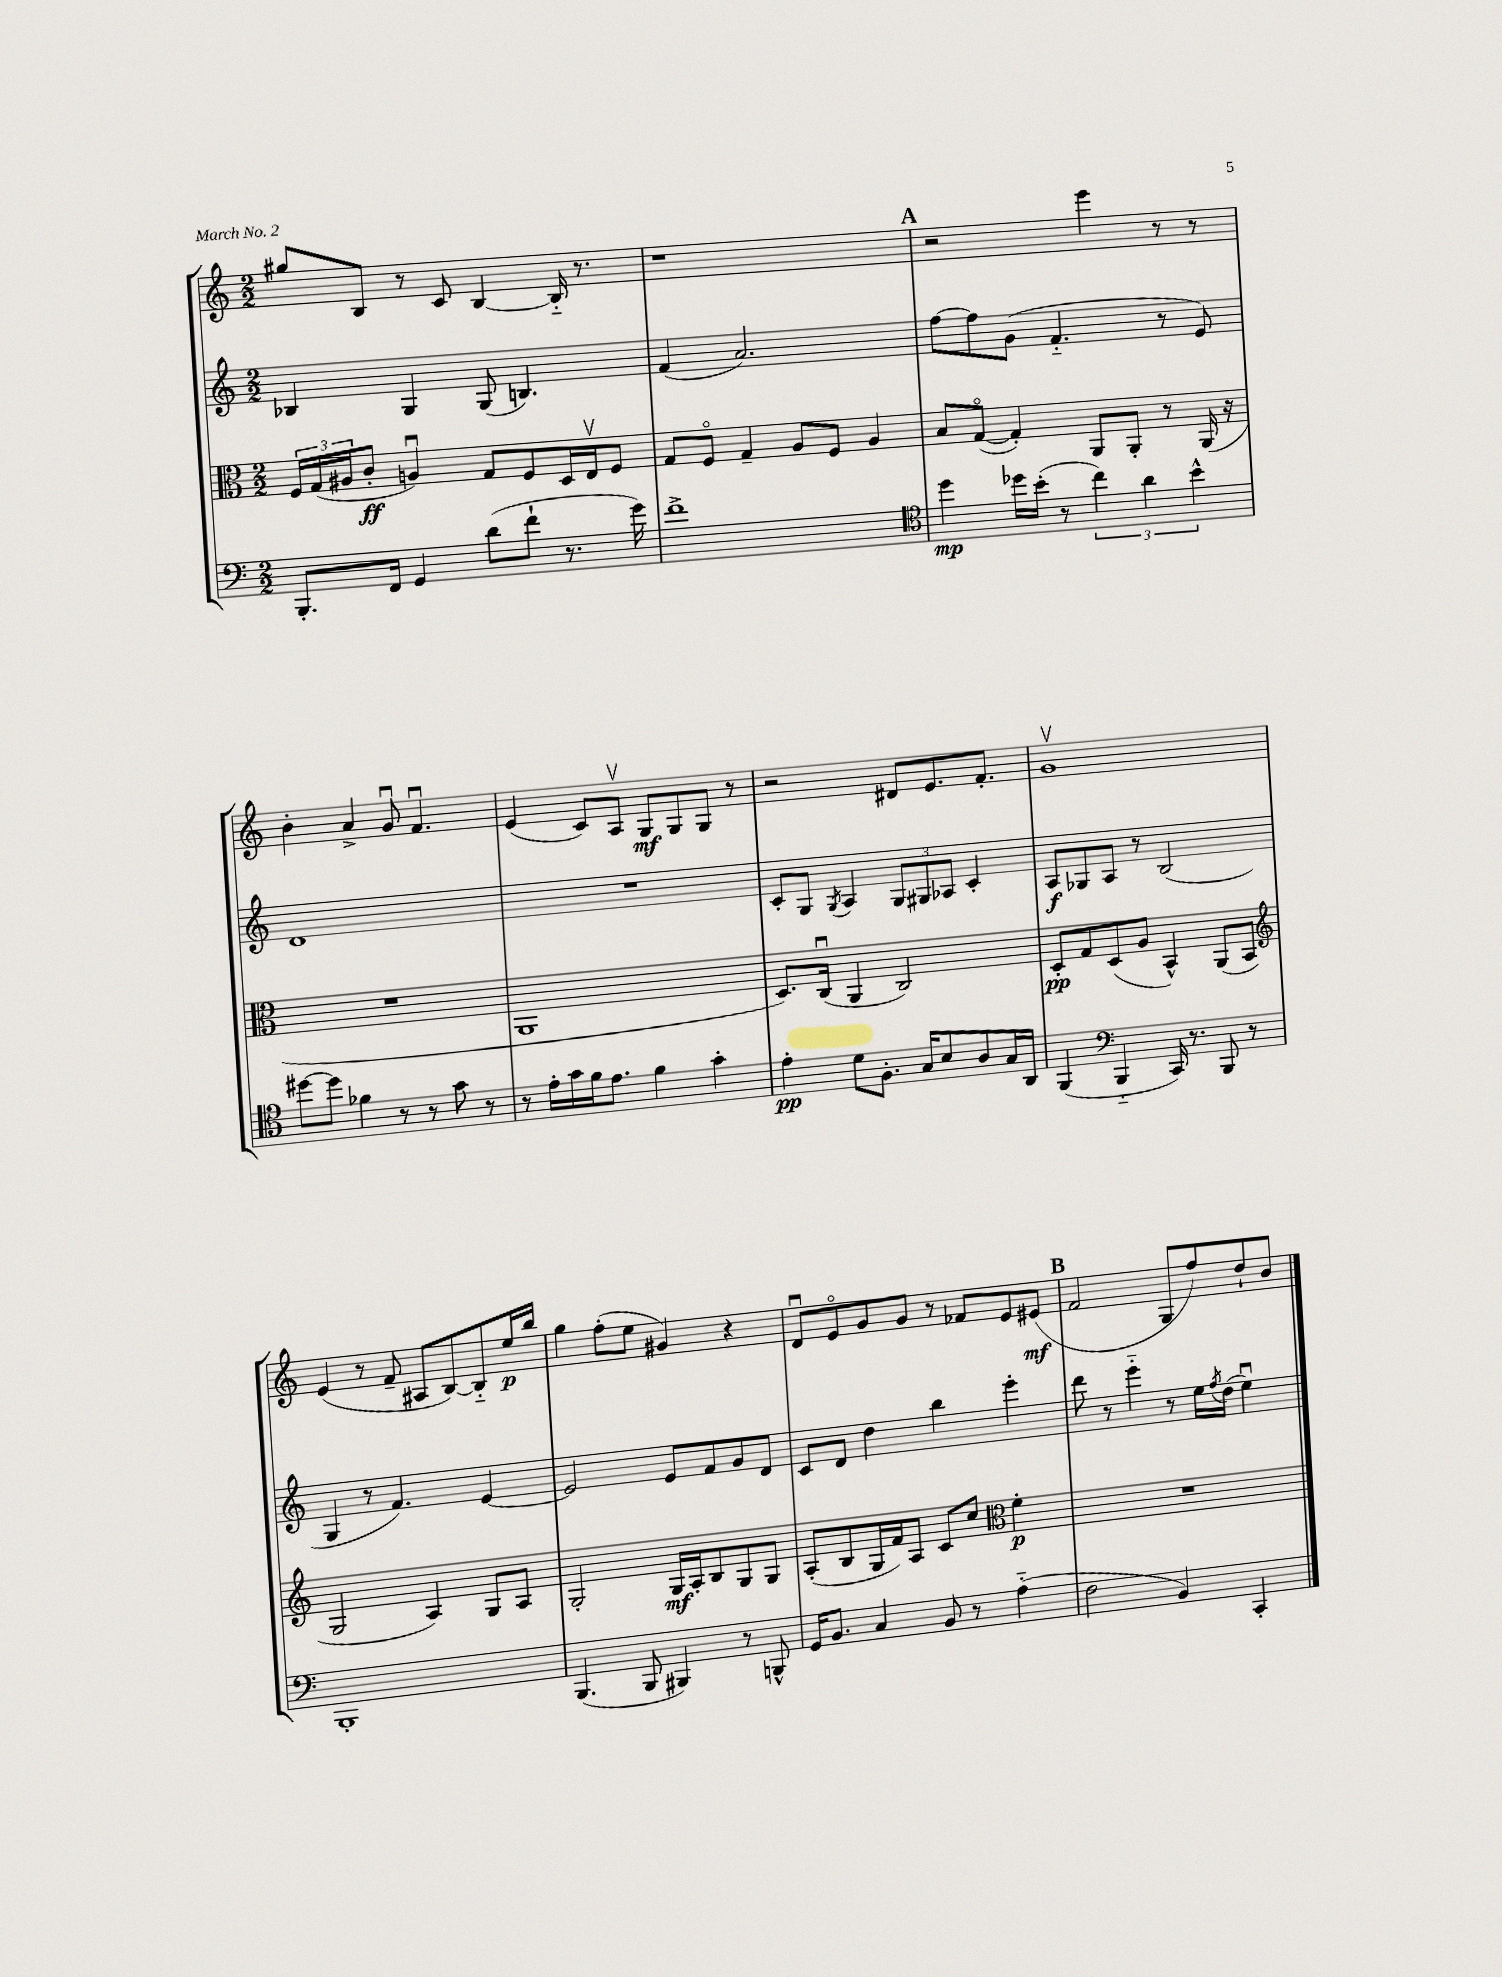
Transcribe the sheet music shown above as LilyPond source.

<<
\new StaffGroup <<
\new Staff = "s0" {
    \clef treble \key c \major \numericTimeSignature \time 2/2
    gis''8 b8 r8 c'8 b4~ b16-_ r8. |
    r1 |
    \mark \markup { \bold "A" } r2 e'''4 r8 r8 |
    b'4-. a'4-> g'8\downbow f'4.\downbow |
    e'4( c'8) a8\upbow g8\mf g8 g8 r8 |
    r2 dis'8 e'8. f'8.-. |
    g'1\upbow |
    e'4( r8 f'8-- ais8 b8~) b8-_ e''16\p b''16 |
    g''4 f''8-.( e''8 gis'4) r4 |
    d'8\downbow e'8\flageolet g'8 g'8 r8 fes'8 e'8 eis'8\mf( |
    \mark \markup { \bold "B" } f'2 g8 f''8) d''8-! b'8 \bar "|." |
}
\new Staff = "s1" {
    \clef treble \key c \major \numericTimeSignature \time 2/2
    bes4 g4 g8( b4.) |
    f'4( a'2.) |
    \mark \markup { \bold "A" } f''8~ f''8 g'8( f'4.-_ r8 e'8) |
    d'1 |
    R1 |
    c'8-. g8 \acciaccatura { g8 } a4 \tuplet 3/2 { g8 gis8 aes8 } c'4-. |
    a8\f ges8 a8 r8 b2( |
    g4 r8 f'4.) e'4~ |
    e'2 e'8 f'8 g'8 d'8 |
    c'8 d'8 d''4 b''4 e'''4-. |
    \mark \markup { \bold "B" } d'''8 r8 e'''4-_ r8 e''16 \acciaccatura { f''8 } d''16( e''4\downbow) \bar "|." |
}
\new Staff = "s2" {
    \clef alto \key c \major \numericTimeSignature \time 2/2
    \tuplet 3/2 { f16 g16( ais16 } c'8-.\ff a4\downbow) g8 f8 d16 e16\upbow f8 |
    g8 f8\flageolet g4-- a8 f8 a4 |
    \mark \markup { \bold "A" } b8 g8~\flageolet( g4-.) a,8 a,8-. r8 a,16( r16 |
    R1 |
    a,1 |
    d8.) c16\downbow( a,4 c2) |
    d8-.\pp g8 d8( a8 b,4-^) a,8( b,8 |
    \clef treble g2 a4) g8 a8 |
    g2-. g16\mf a16-. b8 g8 g8 |
    a8-.( b8 g16 f'16) a8 c'8 c''8 \clef alto f'4-.\p |
    \mark \markup { \bold "B" } R1 \bar "|." |
}
\new Staff = "s3" {
    \clef bass \key c \major \numericTimeSignature \time 2/2
    b,,8.-. f,16 g,4 d'8( f'8-! r8. g'16) |
    f'1-> |
    \mark \markup { \bold "A" } \clef tenor d''4\mp des''16 b'16-.( r8 \tuplet 3/2 { c''4) a'4 b'4-^ } |
    dis''8~ dis''8 fes'4 r8 r8 g'8 r8 |
    r8 e'16-. g'16 f'16 e'8. f'4 g'4-. |
    e'4-.\pp d'8 f8.-. g16 b8 a8 g16 a,16 |
    f,4( \clef bass b,,4-_ c,16) r8. b,,8 r8 |
    b,,1-. |
    b,,4.( b,,8 bis,,4) r8 b,,8-^ |
    g,16 b,8. c4 b,8 r8 a4-_( |
    \mark \markup { \bold "B" } f2 b,4) c,4-. \bar "|." |
}
>>
>>
\layout { \context { \Score \remove "Bar_number_engraver" } }
